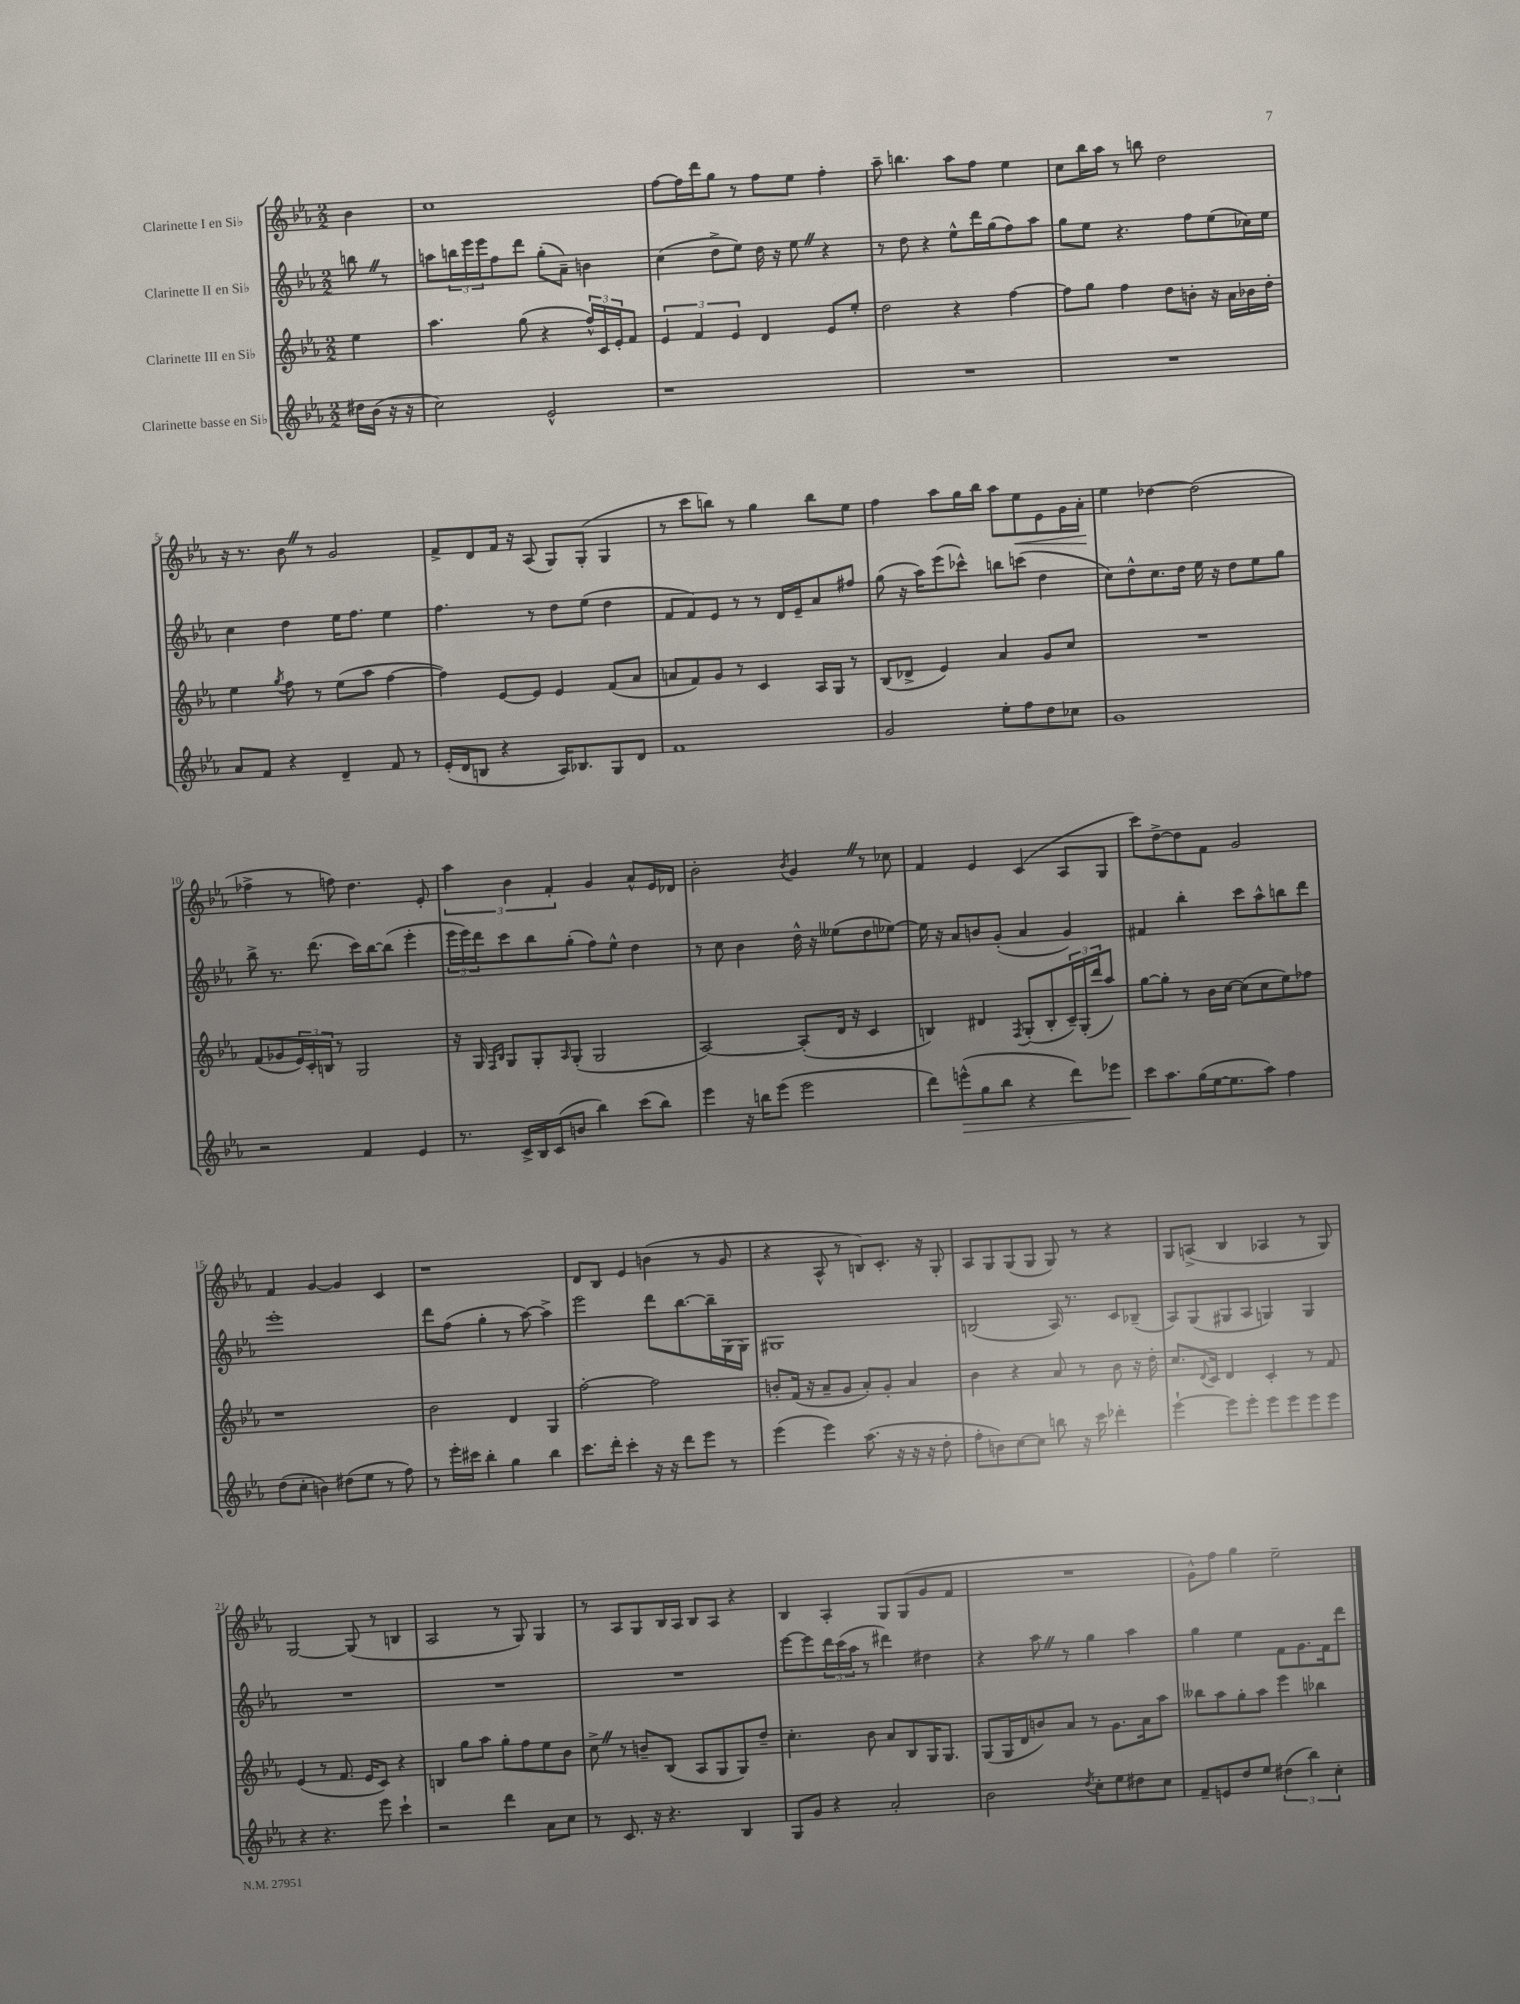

**kern	**kern	**kern	**kern
*staff4	*staff3	*staff2	*staff1
*clefG2	*clefG2	*clefG2	*clefG2
*k[b-e-a-]	*k[b-e-a-]	*k[b-e-a-]	*k[b-e-a-]
*M2/2	*M2/2	*M2/2	*M2/2
16dd#	4ee-	8bb	4b-
(16b-	.	.	.
16r	.	8r	.
16r	.	.	.
=	=	=	=
2cc)	4.aa-	8aa	1cc
.	.	24bb	.
.	.	24eee-	.
.	.	24eee-	.
.	.	8ff	.
.	(8gg	8ddd	.
2e-^^	4r	(8gg'	.
.	.	8a-~)	.
.	24ff^^)	4b	.
.	24c	.	.
.	24e-'	.	.
.	8f	.	.
=	=	=	=
1r	6e-	(4cc	[8ff
.	.	.	16ff]
.	6f	.	.
.	.	.	16ddd
.	.	8dd^	8gg
.	6e-	.	.
.	.	8ee-)	8r
.	4d	16dd	8ff
.	.	16r	.
.	.	8ee-	8ee-
.	8e-	4r	4ff'
.	8ee-'	.	.
=	=	=	=
1r	2dd	8r	8aa-~
.	.	8dd	4.bb
.	.	4r	.
.	4r	8ee-^^	8aa-
.	.	16ddd	8ff
.	.	(16gg	.
.	[4ff	8ff)	4ee-
.	.	8aa-	.
=	=	=	=
1r	8ff]	8gg	8cc
.	8gg	8ee-	16bb-
.	.	.	16aa-
.	4ff	4.r	8r
.	.	.	8bb
.	8dd	.	2dd
.	8b'	8ff	.
.	16r	(8ee-	.
.	16a-	.	.
.	16b-	16cc-)	.
.	16dd'	16ee-	.
=	=	=	=
8a-	4ee-	4cc	16r
.	.	.	8.r
8f	.	.	.
.	8qgg	.	.
4r	8ff	4dd	8b-
.	8r	.	8r
4d~	(8ee-	16ee-	2g
.	.	8.ff	.
.	8aa-	.	.
8f	[4ff	4ee-	.
8r	.	.	.
=	=	=	=
(16e-'	4ff])	4.ff	8f^
16d	.	.	.
8B	.	.	8d
4r	[8e-	.	16f
.	.	.	16r
.	8e-]	8r	(8A-
16A-)	4e-	8dd	8G)
8.B-	.	.	.
.	.	(8ee-	(8G'
8G	(8f	4dd	4G
8d	8a-	.	.
=	=	=	=
1f	8a	8f	8r
.	8f)	8f)	8ccc
.	8g	8e-	8bb)
.	8r	8r	8r
.	4c	8r	4gg
.	.	16d	.
.	.	16e-~	.
.	16A-	8a-	8bb
.	16G	.	.
.	8r	8ff#	8ee-
=	=	=	=
2g	(8B-	(8gg	4ff
.	8d-^	16r	.
.	.	16aa-)	.
.	4e-)	(8eee-	8aa-
.	.	8ccc-^^)	16gg
.	.	.	16bb-
8ee-'	4a-	8bb	8aa-
8ff	.	(8ccc	8ee-
8dd	8g	4dd	8e-
8cc-	8cc	.	16g
.	.	.	16a-'
=	=	=	=
1g	1r	8cc)	4ee-
.	.	8dd^^	.
.	.	8.cc	[4dd-
.	.	16dd	.
.	.	16ee-	(2dd-]
.	.	16r	.
.	.	8dd	.
.	.	8ee-	.
.	.	8gg	.
=	=	=	=
2r	(8f	8bb-^	4ff-^
.	8g-	8.r	.
.	24e-)	.	8r
.	24c'	.	.
.	.	(8.ddd	.
.	24B	.	.
.	8r	.	8ff)
4f	2G	16ccc)	4.dd
.	.	[16bb-	.
.	.	(8bb-]	.
4e-	.	4eee-'	.
.	.	.	8e-'
=	=	=	=
8.r	16r	24eee-	6aa-
.	.	24eee-)	.
.	16G	.	.
.	.	24ddd	.
.	16qqF	.	.
.	16qqB-	.	.
.	8G	8ccc	.
.	.	.	6b-
16c^	.	.	.
16B-	8G'	8bb-	.
(16c	.	.	.
.	.	.	6f'
.	16qqA-	.	.
8b	(8G'	(8gg'	.
4bb-)	2G	8ff)	4g
.	.	8ee-^^	.
(8ccc	.	4dd	8a-^^
8bb-)	.	.	16e-
.	.	.	16d-
=	=	=	=
4eee-	[2A-)	8r	2b-'
.	.	8cc	.
16r	.	4b-	.
16bb	.	.	.
(8eee-	.	.	.
.	.	.	8qb-
2eee-	(8A-']	16dd^^	4g
.	.	16r	.
.	16d	(8ee--	.
.	16r	.	.
.	4c	8dd	8r
.	.	[8ee-)	8cc-
=	=	=	=
8ddd)	4B)	16ee-]	4f
.	.	16r	.
(8eee^^	.	8a-	.
8gg	4d#	8b	4e-
8bb-	.	(8g'	.
.	8qF	.	.
4r	(8G'	4a-	(4c
.	8B'	.	.
8ddd)	24c~)	4g)	8A-
.	(24G'	.	.
.	24ddd	.	.
8eee-	8aa-)	.	8G
=	=	=	=
8ccc	[8gg	4f#	8ccc)
8.aa-	8gg']	.	[8dd^
.	8r	4bb-'	8dd]
(16gg	.	.	.
[16ee-	16b-	.	8f
8.ee-]	[16cc	.	.
.	(8cc]	8ccc	2g
8aa-)	8cc	8aa-^^	.
4ff	8ee-)	8bb	.
.	8ff-	8ddd	.
=	=	=	=
(8dd	1r	1eee-'	4f
8cc'	.	.	.
4b)	.	.	[4g
(8dd#	.	.	4g]
8ee-	.	.	.
8r	.	.	4c
8ff)	.	.	.
=	=	=	=
8r	2b-	8ddd	1r
16eee-'	.	(8ff	.
16ccc#	.	.	.
4bb-'	.	4gg'	.
4gg	4d	8r	.
.	.	[8aa-)	.
4bb-	4G	4aa-^]	.
=	=	=	=
8.ccc	[2ff'	2eee-	8d
.	.	.	8B-
16ddd'	.	.	.
4ccc'	.	.	4e-
16r	2ff]	8ddd	(4b
16r	.	.	.
8ddd	.	[8.bb-	.
8eee-	.	.	8r
.	.	16bb-~]	.
8r	.	(16G	8g
.	.	16G)	.
=	=	=	=
(4eee-	8b'	1G#	4r
.	(16f	.	.
.	16r	.	.
4eee-)	8a-~	.	8A-^^
.	8g	.	8r
(8.aa-	8a-')	.	8B)
.	8g'	.	8.c'
16r	.	.	.
16r	4a-	.	.
16r	.	.	16r
8dd'	.	.	8G'
=	=	=	=
8ff'	4b-	(2B	8A-
8b)	.	.	8G
[8cc	4r	.	(8G
8cc]	.	.	8G
8bb	8a-	16A-)	8G)
.	.	8.r	.
16r	8r	.	8r
16ccc	.	.	.
4ddd-'	8b-	8c	4r
.	16r	(8B-~	.
.	16dd'	.	.
=	=	=	=
[4eee-`	8.cc	8A-)	8G
.	.	(8G	(8A^
.	8qqd	.	.
.	16c	.	.
8eee-]	4d	8G#	4B-
8eee-'	.	8A-	.
8eee-	4c'	4G)	4A-
8eee-	.	.	.
8eee-	8r	4G	8r
8eee-	8f	.	8G)
=	=	=	=
4r	(4e-	1r	[2G
4.r	8r	.	.
.	8.f	.	.
.	.	.	(8G]
.	16e-	.	.
8eee-	8c)	.	8r
4ccc`	4r	.	4B
=	=	=	=
2r	4B	1r	2A-
.	8gg	.	.
.	8aa-	.	.
4ddd	8gg'	.	8r
.	8ff	.	8G)
8a-	8ee-	.	4G
8cc	8b-	.	.
=	=	=	=
8r	8cc^	1r	8r
8.c	8r	.	8A-
.	8b~	.	8G
16r	.	.	.
4.r	(8B-	.	16B-
.	.	.	16A-
.	8A-	.	8B-
.	8G	.	8A-
4B-	8G)	.	4r
.	8dd~	.	.
=	=	=	=
8G	4.cc'	[8eee-	4B-
8g	.	8eee-]	.
4r	.	24ddd	4A-'
.	.	(24ccc	.
.	.	24aa-	.
.	8b-	8r	.
2a-'	8a-	4ddd#)	8G
.	8B-	.	(8G
.	16G	4dd#	8g
.	8.G	.	.
.	.	.	8f
=	=	=	=
2b-	(8G	4r	1r
.	16G	.	.
.	16d	.	.
.	8b)	8aa-	.
.	8a-	8r	.
8qdd	.	.	.
8cc'	8r	4gg	.
8ee-	8.g	.	.
8dd#	.	4aa-	.
.	16a-	.	.
8cc	8aa-	.	.
=	=	=	=
8f~	8bb--	4gg	8g^^)
8e	8aa-	.	8ff
8dd	8gg'	4ee-	4gg
8ee-	8aa-	.	.
(6dd#	4eee-	8f	2ee-~
.	.	8.g	.
6bb-)	.	.	.
.	4bb-	.	.
.	.	16f	.
6cc'	.	.	.
.	.	8ddd	.
==	==	==	==
*-	*-	*-	*-
